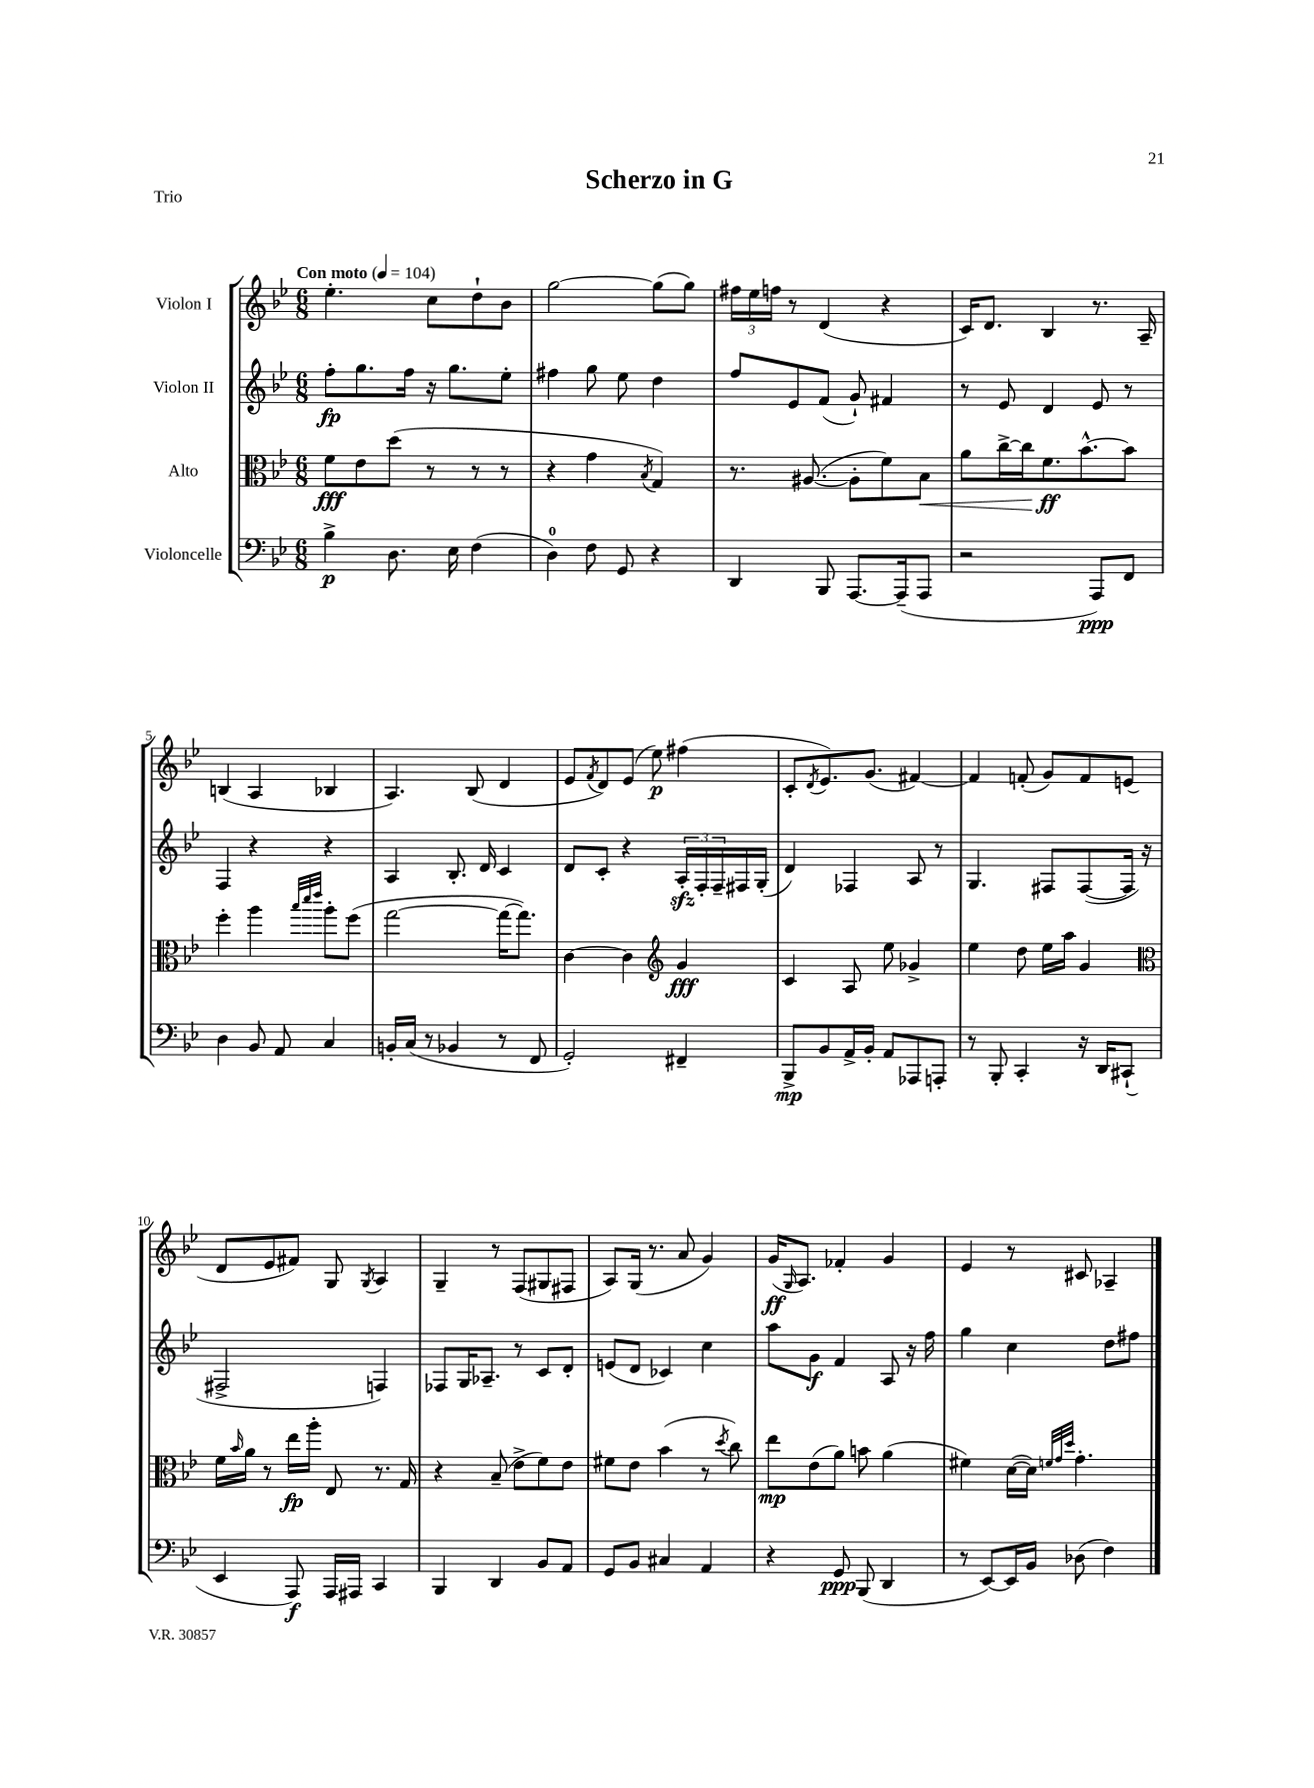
\header { title = "Scherzo in G" piece = "Trio" }
<<
\new StaffGroup <<
\new Staff = "s0" \with { instrumentName = "Violon I" } {
    \clef treble \key bes \major \numericTimeSignature \time 6/8 \tempo "Con moto" 4 = 104
    ees''4.-. c''8 d''8-! bes'8 |
    g''2~ g''8( g''8) |
    \tuplet 3/2 { fis''16 ees''16 f''16 } r8 d'4( r4 |
    c'16) d'8. bes4 r8. a16-- |
    b4( a4 bes4 |
    a4.) bes8( d'4 |
    ees'8 \acciaccatura { f'8 } d'8) ees'8( ees''8\p) fis''4( |
    c'8-. \acciaccatura { d'8 } ees'8.) g'8.( fis'4~) |
    fis'4 f'8-.( g'8) f'8 e'8( |
    d'8 ees'8 fis'8) g8 \acciaccatura { g8 } a4 |
    g4-- r8 f8( gis8 fis8 |
    a8) g16( r8. a'8 g'4) |
    g'16\ff( \grace { g16 } a8.) fes'4-. g'4 |
    ees'4 r8 cis'8 aes4-- \bar "|." |
}
\new Staff = "s1" \with { instrumentName = "Violon II" } {
    \clef treble \key bes \major \numericTimeSignature \time 6/8
    f''8-.\fp g''8. f''16 r16 g''8. ees''8-. |
    fis''4 g''8 ees''8 d''4 |
    f''8 ees'8 f'8( g'8-!) fis'4 |
    r8 ees'8 d'4 ees'8 r8 |
    f4 r4 r4 |
    a4 bes8.-. d'16 c'4 |
    d'8 c'8-. r4 \tuplet 3/2 { a16-.\sfz f16-. f16-- } fis16 g16-.( |
    d'4) fes4 a8 r8 |
    g4. fis8 fis8~( fis16 r16 |
    fis2-> f4) |
    fes8 g16 aes8.-- r8 c'8 d'8-. |
    e'8( d'8 ces'4) c''4 |
    a''8 g'8\f f'4 a8 r16 f''16 |
    g''4 c''4 d''8 fis''8 \bar "|." |
}
\new Staff = "s2" \with { instrumentName = "Alto" } {
    \clef alto \key bes \major \numericTimeSignature \time 6/8
    f'8\fff ees'8 d''8( r8 r8 r8 |
    r4 g'4 \acciaccatura { bes8 } g4) |
    r8. ais8.~( ais8-. f'8) bes8\< |
    a'8 c''16~-> c''16\! f'8.\ff bes'8.~-^ bes'8 |
    f''4-. a''4 \grace { bes''32 d'''32 ees'''32 } a''8-. f''8( |
    g''2~ g''16~ g''8.) |
    c'4~ c'4 \clef treble g'4\fff |
    c'4 a8 ees''8 ges'4-> |
    ees''4 d''8 ees''16 a''16 g'4 |
    \clef alto f'16 \grace { bes'16 } a'16 r8 ees''16\fp a''16-. ees8 r8. g16 |
    r4 bes8--( ees'8-> f'8) ees'8 |
    fis'8 ees'8 bes'4( r8 \acciaccatura { d''8 } c''8) |
    ees''8\mp ees'8( a'8) b'8 a'4( |
    fis'4) d'16~( d'16) \grace { f'32 g'32 d''32 } g'4.-. \bar "|." |
}
\new Staff = "s3" \with { instrumentName = "Violoncelle" } {
    \clef bass \key bes \major \numericTimeSignature \time 6/8
    bes4->\p d8. ees16 f4( |
    d4-0) f8 g,8 r4 |
    d,4 bes,,8 a,,8.~ a,,16--( a,,8 |
    r2 a,,8\ppp) f,8 |
    d4 bes,8 a,8 c4 |
    b,16-. c16( r8 bes,4 r8 f,8 |
    g,2-.) fis,4-- |
    bes,,8->\mp bes,8 a,16-> bes,16-. a,8 aes,,8 a,,8-. |
    r8 bes,,8-. c,4-. r16 d,16 cis,8-!( |
    ees,4 a,,8\f) a,,16 ais,,16 c,4 |
    bes,,4 d,4 bes,8 a,8 |
    g,8 bes,8 cis4 a,4 |
    r4 g,8\ppp bes,,8( d,4 |
    r8 ees,8~) ees,16 bes,16 des8( f4) \bar "|." |
}
>>
>>
